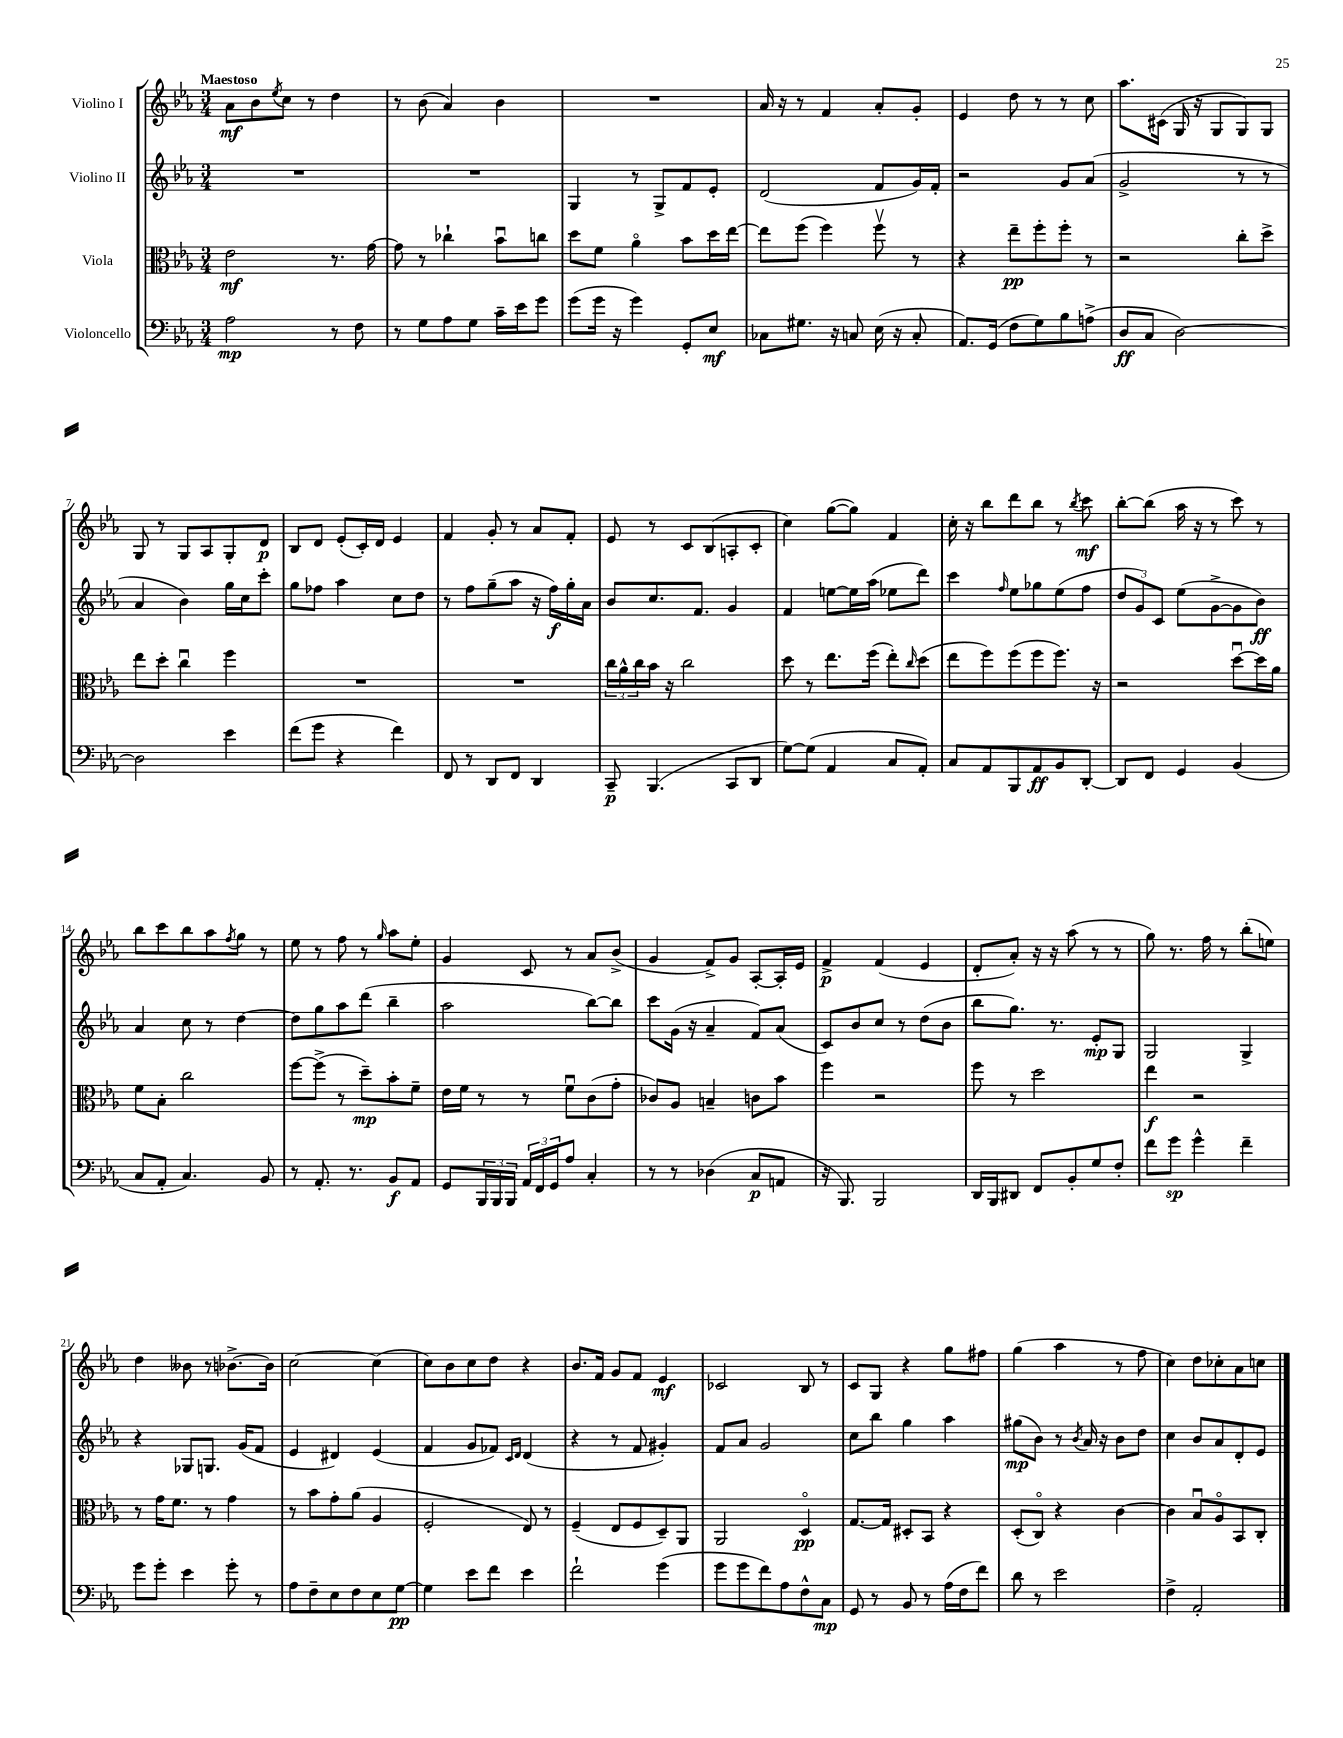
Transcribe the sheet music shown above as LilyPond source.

<<
\new StaffGroup <<
\new Staff = "s0" \with { instrumentName = "Violino I" } {
    \clef treble \key ees \major \numericTimeSignature \time 3/4 \tempo "Maestoso"
    aes'8\mf bes'8 \acciaccatura { ees''8 } c''8 r8 d''4 |
    r8 bes'8( aes'4) bes'4 |
    R2. |
    aes'16 r16 r8 f'4 aes'8-. g'8-. |
    ees'4 d''8 r8 r8 c''8 |
    aes''8. cis'16( g16 r16 g8 g8) g8 |
    g8 r8 g8 aes8 g8-. d'8\p |
    bes8 d'8 ees'8-.( c'16-.) d'16 ees'4 |
    f'4 g'8-. r8 aes'8 f'8-. |
    ees'8 r8 c'8 bes8( a8-. c'8-. |
    c''4) g''8~( g''8) f'4 |
    c''16-. r16 bes''8 d'''8 bes''8 r8 \acciaccatura { bes''8 } c'''8\mf |
    bes''8~-. bes''8( aes''16 r16 r8 c'''8) r8 |
    bes''8 c'''8 bes''8 aes''8 \acciaccatura { f''8 } g''8 r8 |
    ees''8 r8 f''8 r8 \grace { g''16 } aes''8 ees''8-. |
    g'4 c'8 r8 aes'8 bes'8->( |
    g'4 f'8->) g'8 aes8~-. aes16-. ees'16 |
    f'4->\p f'4( ees'4 |
    d'8-. aes'8-.) r16 r16 aes''8( r8 r8 |
    g''8) r8. f''16 r8 bes''8-.( e''8) |
    d''4 beses'8 r8 bes'8.~-> bes'16 |
    c''2~ c''4( |
    c''8) bes'8 c''8 d''8 r4 |
    bes'8. f'16 g'8 f'8 ees'4\mf |
    ces'2 bes8 r8 |
    c'8 g8 r4 g''8 fis''8 |
    g''4( aes''4 r8 f''8 |
    c''4) d''8 ces''8-. aes'8 c''8 \bar "|." |
}
\new Staff = "s1" \with { instrumentName = "Violino II" } {
    \clef treble \key ees \major \numericTimeSignature \time 3/4
    R2. |
    R2. |
    g4 r8 g8-> f'8 ees'8-. |
    d'2( f'8 g'16) f'16-. |
    r2 g'8 aes'8( |
    g'2-> r8 r8 |
    aes'4 bes'4) g''16 c''16 c'''8-. |
    g''8 fes''8 aes''4 c''8 d''8 |
    r8 f''8 g''8--( aes''8 r16 f''16\f) g''16-. aes'16 |
    bes'8 c''8. f'8. g'4 |
    f'4 e''8~ e''16 aes''16( ees''8 d'''8) |
    c'''4 \grace { f''16 } ees''8 ges''8 ees''8( f''8 |
    \tuplet 3/2 { d''8 g'8) c'8 } ees''8( g'8~-> g'8 bes'8\ff) |
    aes'4 c''8 r8 d''4~ |
    d''8 g''8 aes''8 d'''8( bes''4-- |
    aes''2 bes''8~) bes''8 |
    c'''8 g'16( r16 aes'4-- f'8) aes'8( |
    c'8) bes'8 c''8 r8 d''8( bes'8 |
    bes''8 g''8.) r8. ees'8-.\mp g8 |
    g2 g4-> |
    r4 ges8 g8. g'16( f'8 |
    ees'4 dis'4) ees'4( |
    f'4 g'8 fes'8) \grace { c'16 d'16 } d'4( |
    r4 r8 f'8 gis'4-.) |
    f'8 aes'8 g'2 |
    c''8 bes''8 g''4 aes''4 |
    gis''8\mp( bes'8) r8 \acciaccatura { bes'8 } aes'16 r16 bes'8 d''8 |
    c''4 bes'8 aes'8 d'8-. ees'8 \bar "|." |
}
\new Staff = "s2" \with { instrumentName = "Viola" } {
    \clef alto \key ees \major \numericTimeSignature \time 3/4
    ees'2\mf r8. g'16~ |
    g'8 r8 ces''4-! bes'8\downbow c''8 |
    d''8 f'8 aes'4\flageolet bes'8 d''16 ees''16~ |
    ees''8 f''8( f''4) f''8\upbow r8 |
    r4 ees''8--\pp f''8-. f''8-. r8 |
    r2 c''8-. d''8-> |
    ees''8 d''8-. c''4\downbow f''4 |
    R2. |
    R2. |
    \tuplet 3/2 { c''16 aes'16-^ c''16 } bes'16 r16 c''2 |
    d''8 r8 ees''8. f''16( ees''8-.) \grace { c''16 } d''8( |
    ees''8 f''8) f''8( f''8 f''8.) r16 |
    r2 d''8~\downbow d''16 aes'16 |
    f'8 bes8-. c''2 |
    f''8~ f''8->( r8 d''8--\mp) bes'8-. f'8-- |
    ees'16 f'16 r8 r8 f'8\downbow c'8( g'8-. |
    ces'8) aes8 b4-- c'8 bes'8 |
    f''4 r2 |
    f''8 r8 d''2 |
    ees''4\f r2 |
    r8 g'16 f'8. r8 g'4 |
    r8 bes'8 g'8-. aes'8( aes4 |
    f2-. ees8) r8 |
    f4--( ees8 f8 d8--) aes,8 |
    aes,2 d4\flageolet\pp |
    g8.~ g16 dis8-. bes,8 r4 |
    d8-.( c8\flageolet) r4 c'4~ |
    c'4 bes8\downbow aes8\flageolet bes,8 c8-. \bar "|." |
}
\new Staff = "s3" \with { instrumentName = "Violoncello" } {
    \clef bass \key ees \major \numericTimeSignature \time 3/4
    aes2\mp r8 f8 |
    r8 g8 aes8 g8 c'16-- ees'16 g'8 |
    g'8( g'16 r16 g'4) g,8-. ees8\mf |
    ces8 gis8. r16 c8 ees16( r16 c8-. |
    aes,8.) g,16( f8 g8) bes8 a8->( |
    d8\ff c8 d2~) |
    d2 ees'4 |
    f'8( g'8 r4 f'4) |
    f,8 r8 d,8 f,8 d,4 |
    c,8--\p bes,,4.( c,8 d,8 |
    g8~) g8( aes,4 c8 aes,8-.) |
    c8 aes,8 bes,,8 aes,8\ff bes,8 d,8~-. |
    d,8 f,8 g,4 bes,4( |
    c8 aes,8-. c4.) bes,8 |
    r8 aes,8.-. r8. bes,8\f aes,8 |
    g,8 \tuplet 3/2 { bes,,16 bes,,16 bes,,16 } \tuplet 3/2 { aes,16 f,16 g,16 } aes8 c4-. |
    r8 r8 des4( c8\p a,8 |
    r16 bes,,8.) bes,,2 |
    d,16 bes,,16 dis,8 f,8 bes,8-. g8 f8-. |
    f'8 g'8\sp g'4-^ f'4-- |
    g'8 g'8-. ees'4 g'8-. r8 |
    aes8 f8-- ees8 f8 ees8 g8~\pp |
    g4 ees'8 f'8 ees'4 |
    f'2-! g'4( |
    g'8 g'8 f'8) aes8 f8-^ c8\mp |
    g,8 r8 bes,8 r8 aes16( f16 f'8) |
    d'8 r8 ees'2 |
    f4-> aes,2-. \bar "|." |
}
>>
>>
